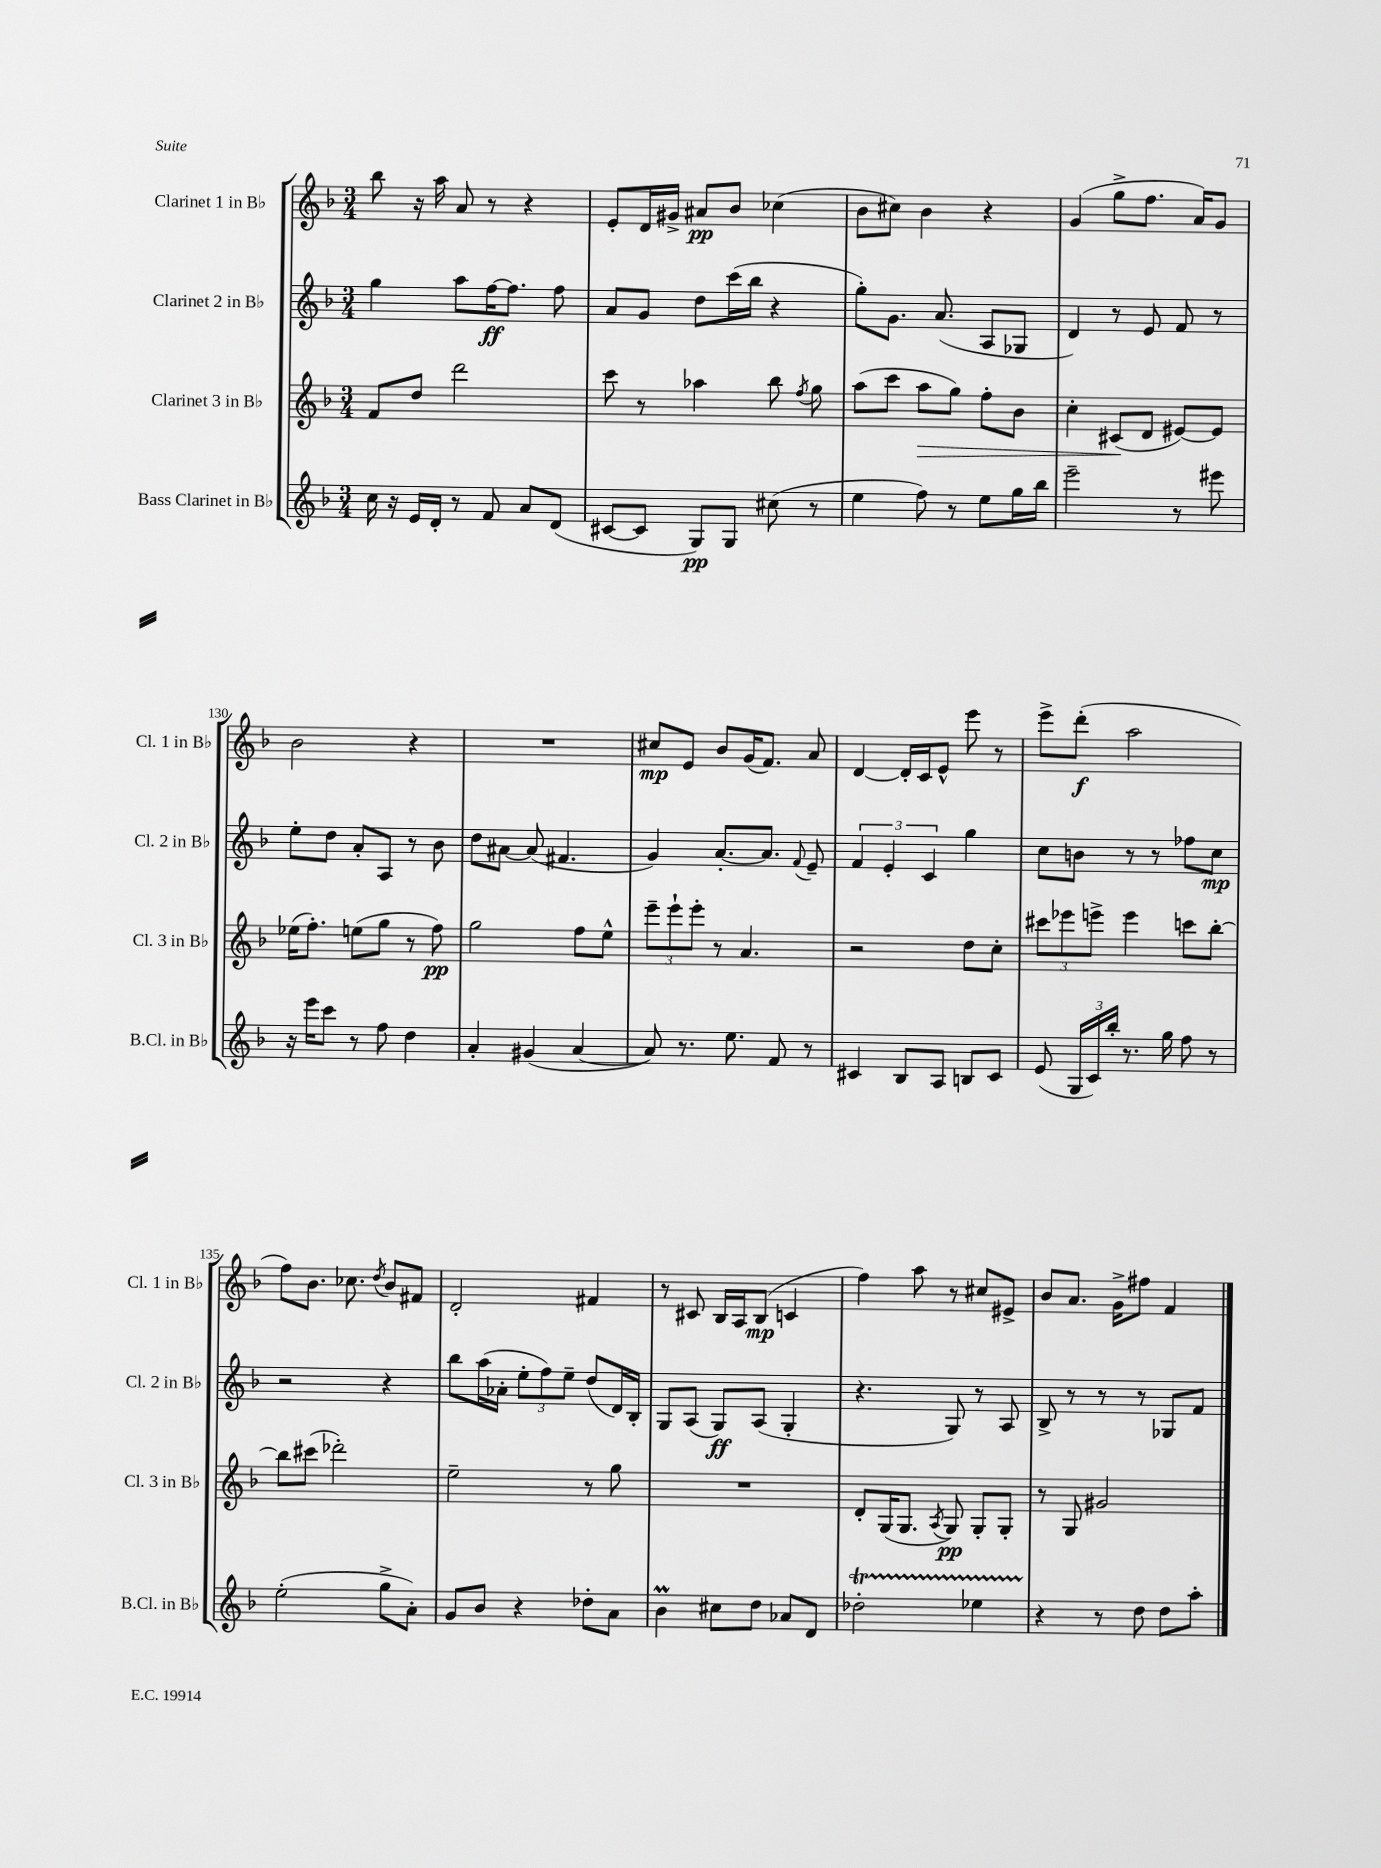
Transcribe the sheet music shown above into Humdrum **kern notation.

**kern	**kern	**kern	**kern
*staff4	*staff3	*staff2	*staff1
*clefG2	*clefG2	*clefG2	*clefG2
*k[b-]	*k[b-]	*k[b-]	*k[b-]
*M3/4	*M3/4	*M3/4	*M3/4
16cc	8f	4gg	8bb-
16r	.	.	.
16e	8dd	.	16r
16d'	.	.	16aa
8r	2ddd	8aa	8a
8f	.	[16ff	8r
.	.	8.ff]	.
8a	.	.	4r
(8d	.	8ff	.
=	=	=	=
[8c#	8ccc	8a	8e'
8c#]	8r	8g	16d
.	.	.	16g#^
8G)	4aa-	8dd	8a#
8G	.	(16ccc	8b-
.	.	16bb-	.
(8cc#	8bb-	4r	(4cc-
.	8qff	.	.
8r	8gg	.	.
=	=	=	=
4ee	(8aa	8gg')	8b-
.	8ccc	8.g	8cc#)
8ff)	8aa	.	4b-
.	.	(8.a	.
8r	8gg)	.	.
8ee	8ff'	8A	4r
16gg	8b-	8G-	.
16bb-	.	.	.
=	=	=	=
2eee~	4cc'	4d)	(4g
.	(8c#	8r	8gg^
.	8d	8e	8.ff
8r	[8e#)	8f	.
.	.	.	16a)
8eee#	8e#]	8r	8g
=	=	=	=
16r	(16ee-	8ee'	2b-
16eee	8.ff')	.	.
8ccc	.	8dd	.
8r	(8ee	8a'	.
8ff	8gg	8A	.
4dd	8r	8r	4r
.	8ff)	8b-	.
=	=	=	=
4a'	2gg	8dd	2.r
.	.	[8a#	.
(4g#	.	(8a#]	.
.	.	4.f#	.
[4a	8ff	.	.
.	8ee^^	.	.
=	=	=	=
8a])	12eee~	4g)	8cc#
.	12eee`	.	.
8.r	.	.	8e
.	12eee'	.	.
.	8r	[8.a'	8b-
8.ee	.	.	.
.	4.a	.	(16g
.	.	8.a]	8.f)
8f	.	.	.
.	.	8qqf	.
8r	.	8e~	8a
=	=	=	=
4c#	2r	6f	[4d
.	.	6e'	.
8B-	.	.	16d']
.	.	.	16c
.	.	6c	.
8A	.	.	8e^^
8B	8dd	4gg	8eee
8c#	8cc'	.	8r
=	=	=	=
(8e	12ccc#	8cc	8eee^
.	12eee-	.	.
24G	.	8b	(8ddd'
24c)	12eee^	.	.
24bb-'	.	.	.
8.r	4eee	8r	2aa
.	.	8r	.
16gg	.	.	.
8ff	8ccc	8ff-	.
8r	[8bb-'	8cc	.
=	=	=	=
(2ee'	8bb-]	2r	8ff)
.	(8ccc#	.	8.b-
.	2ddd-')	.	.
.	.	.	8.cc-
.	.	.	8qdd
8gg^	.	4r	8b-
8a')	.	.	8f#
=	=	=	=
8g	2ee~	8bb-	2d'
8b-	.	(16aa	.
.	.	16a-'	.
4r	.	12ee'	.
.	.	12ff)	.
.	.	12ee~	.
8dd-'	8r	(8dd	4f#
8a	8gg	16d)	.
.	.	16B-'	.
=	=	=	=
4b-	2.r	8G	8r
.	.	(8A	8c#
8cc#	.	8G)	16B-
.	.	.	16A
8dd	.	(8A	(8B-
8a-	.	4G'	4c
8d	.	.	.
=	=	=	=
2dd-'	8d'	4.r	4ff)
.	(16G	.	.
.	8.G	.	.
.	.	.	8aa
.	8qA	.	.
.	8G)	8G)	8r
4ee-	8G'	8r	8cc#
.	8G'	8A	8e#^
=	=	=	=
4r	8r	8B-^	8b-
.	8G	8r	8.a
8r	2g#	8r	.
.	.	.	16g^
8dd	.	8r	8ff#
8dd	.	8G-	4f
8aa'	.	8f	.
==	==	==	==
*-	*-	*-	*-
